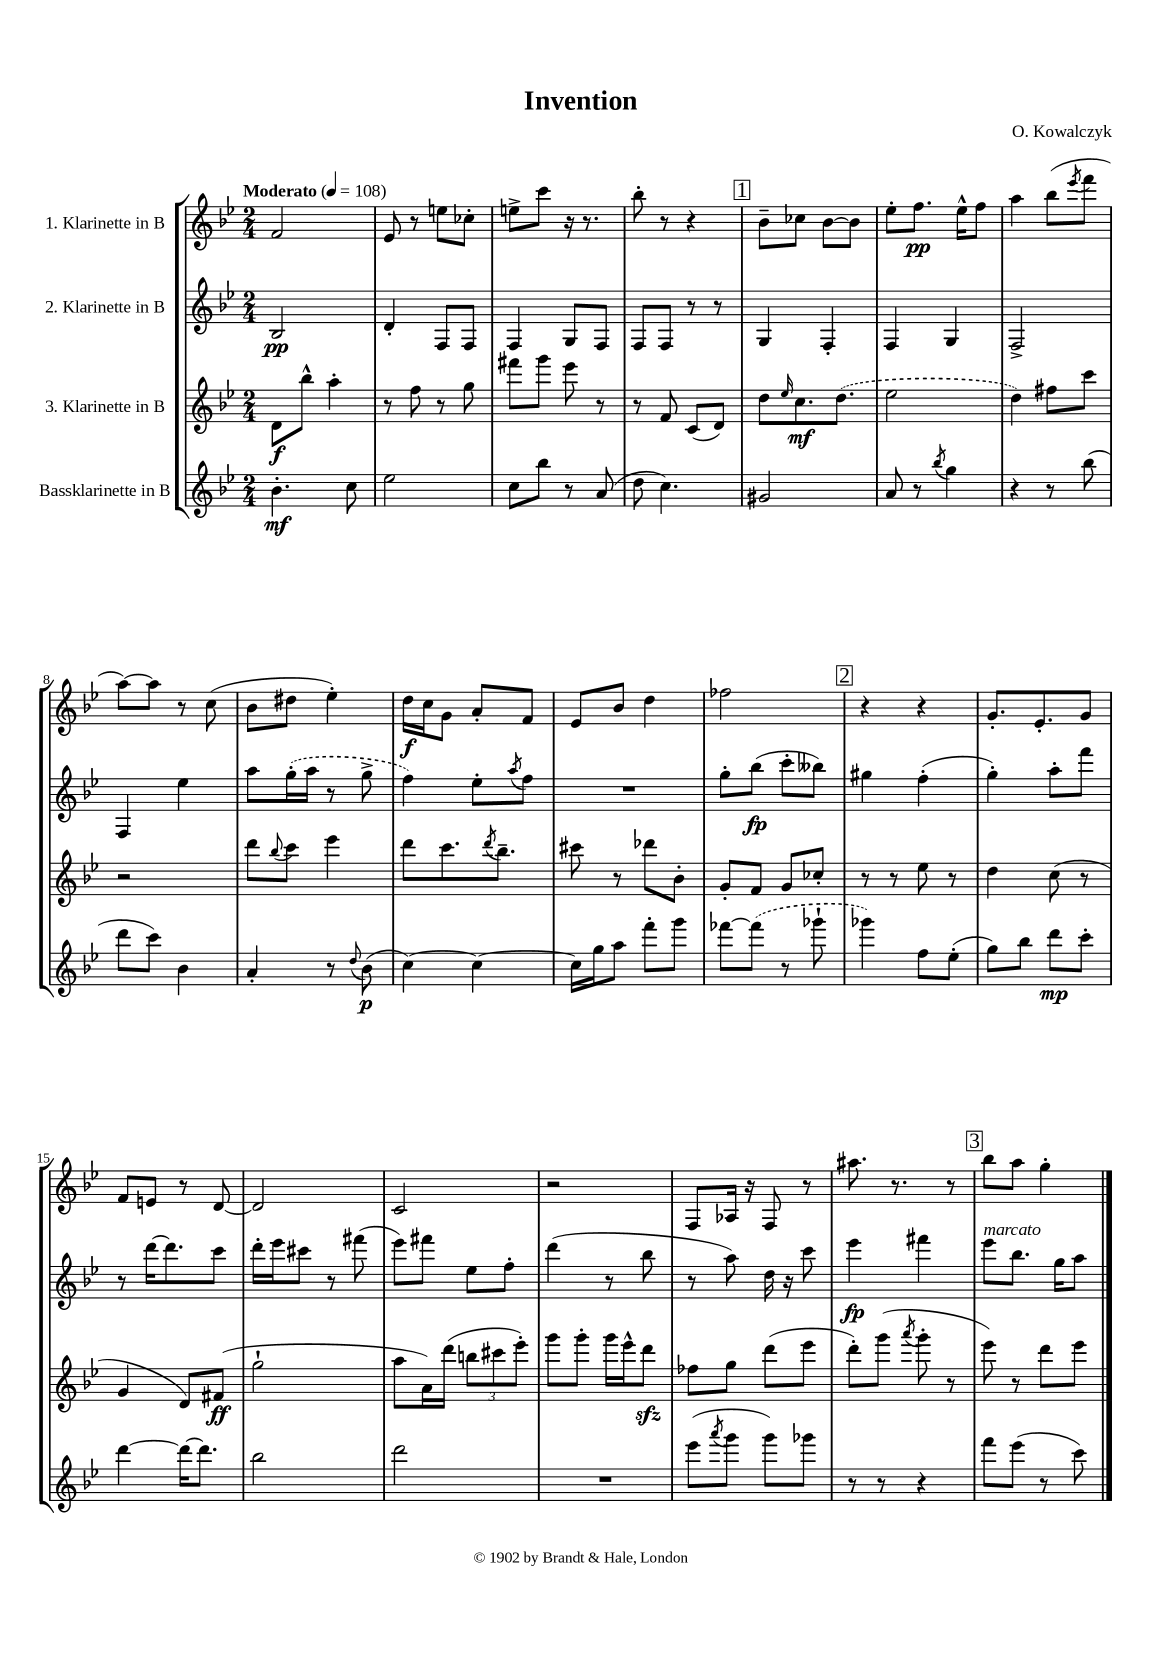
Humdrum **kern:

**kern	**kern	**kern	**kern
*staff4	*staff3	*staff2	*staff1
*clefG2	*clefG2	*clefG2	*clefG2
*k[b-e-]	*k[b-e-]	*k[b-e-]	*k[b-e-]
*M2/4	*M2/4	*M2/4	*M2/4
*MM108	*MM108	*MM108	*MM108
4.b-'	8d	2B-	2f
.	8bb-^^	.	.
.	4aa'	.	.
8cc	.	.	.
=	=	=	=
2ee-	8r	4d'	8e-
.	8ff	.	8r
.	8r	8F	8ee
.	8gg	8F	8cc-'
=	=	=	=
8cc	8fff#	4F	8ee^
8bb-	8ggg	.	8ccc
8r	8eee-	8G	16r
.	.	.	8.r
(8a	8r	8F	.
=	=	=	=
8dd	8r	8F	8bb-'
4.cc)	8f	8F	8r
.	(8c	8r	4r
.	8d)	8r	.
=	=	=	=
2g#	8dd	4G	8b-~
.	16qqee-	.	.
.	8.cc	.	8cc-
.	.	4F'	[8b-
.	(8.dd	.	.
.	.	.	8b-]
=	=	=	=
8a	2ee-	4F	8ee-'
8r	.	.	8.ff
8qbb-	.	.	.
4gg	.	4G	.
.	.	.	16ee-^^
.	.	.	8ff
=	=	=	=
4r	4dd)	2F^	4aa
8r	8ff#	.	(8bb-
.	.	.	8qeee-
(8bb-	8ccc	.	8fff
=	=	=	=
8ddd	2r	4F	[8aa)
8ccc)	.	.	8aa]
4b-	.	4ee-	8r
.	.	.	(8cc
=	=	=	=
4a'	8ddd	8aa	8b-
.	8qqbb-	.	.
.	8ccc	(16gg'	8dd#
.	.	16aa	.
8r	4eee-	8r	4ee-')
8qqdd	.	.	.
(8b-	.	8gg^	.
=	=	=	=
[4cc)	8ddd	4ff)	16dd
.	.	.	16cc
.	8.ccc	.	8g
4cc_	.	8ee-'	8a'
.	8qddd	.	.
.	8.bb-~	.	.
.	.	8qaa	.
.	.	8ff	8f
=	=	=	=
16cc]	8ccc#	2r	8e-
16gg	.	.	.
8aa	8r	.	8b-
8fff'	8ddd-	.	4dd
8ggg	8b-'	.	.
=	=	=	=
[8fff-	8g'	8gg'	2ff-
(8fff-]	8f	(8bb-	.
8r	8g	8ccc'	.
8ggg-`	8cc-'	8bb--)	.
=	=	=	=
4ggg-)	8r	4gg#	4r
.	8r	.	.
8ff	8ee-	(4ff'	4r
(8ee-'	8r	.	.
=	=	=	=
8gg)	4dd	4gg')	8.g'
8bb-	.	.	.
.	.	.	8.e-'
8ddd	(8cc	8aa'	.
8ccc'	8r	8fff	8g
=	=	=	=
[4ddd	4g	8r	8f
.	.	[16ddd	8e
.	.	8.ddd]	.
16ddd_	8d)	.	8r
8.ddd]	.	.	.
.	(8f#	8ccc	[8d
=	=	=	=
2bb-	2gg`	16ddd'	2d]
.	.	16eee-	.
.	.	8ccc#	.
.	.	8r	.
.	.	(8fff#	.
=	=	=	=
2ddd	8aa	8eee-)	2c
.	16a)	8fff#	.
.	(16ddd	.	.
.	12bb	8ee-	.
.	12ccc#	.	.
.	.	8ff'	.
.	12eee-')	.	.
=	=	=	=
2r	8ggg	(4ddd	2r
.	8ggg'	.	.
.	16ggg	8r	.
.	16eee-^^	.	.
.	8ddd	8bb-	.
=	=	=	=
(8eee-	8ff-	8r	8F
8qaaa	.	.	.
8ggg	8gg	8aa)	16A-
.	.	.	16r
8ggg)	(8ddd	16dd	8F
.	.	16r	.
8ggg-	8eee-	8ccc	8r
=	=	=	=
8r	8ddd')	4eee-	8.aa#
8r	(8ggg	.	.
.	.	.	8.r
.	8qaaa	.	.
4r	8ggg'	4fff#	.
.	8r	.	8r
=	=	=	=
8fff	8eee-)	8eee-	8bb-
(8eee-	8r	8.bb-	8aa
8r	8ddd	.	4gg'
.	.	16gg	.
8ccc)	8eee-	8aa	.
==	==	==	==
*-	*-	*-	*-
